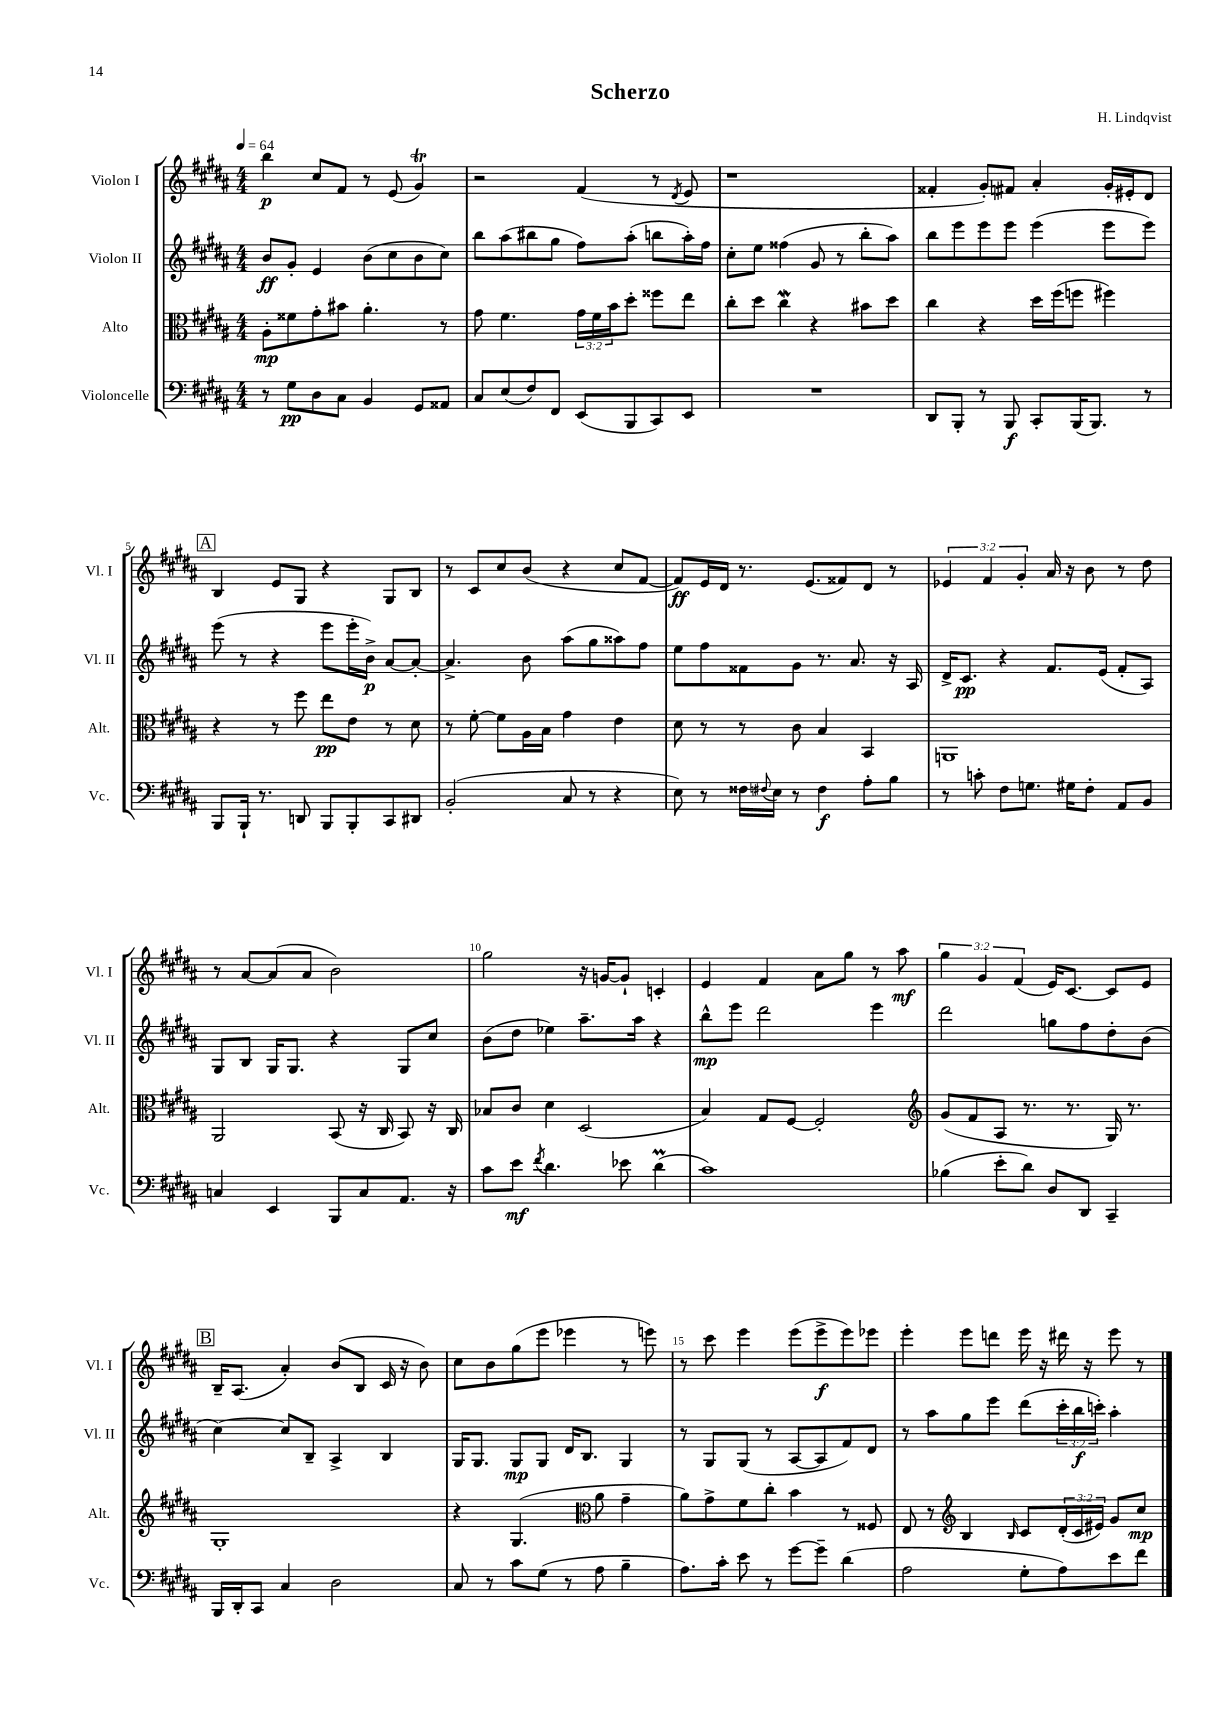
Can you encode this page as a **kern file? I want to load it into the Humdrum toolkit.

**kern	**dynam	**kern	**dynam	**kern	**dynam	**kern	**dynam
*part4	*part4	*part3	*part3	*part2	*part2	*part1	*part1
*staff4	*staff4	*staff3	*staff3	*staff2	*staff2	*staff1	*staff1
*I"Violoncelle	*	*I"Alto	*	*I"Violon II	*	*I"Violon I	*
*I'Vc.	*	*I'Alt.	*	*I'Vl. II	*	*I'Vl. I	*
*clefF4	*	*clefC3	*	*clefG2	*	*clefG2	*
*k[f#c#g#d#a#]	*	*k[f#c#g#d#a#]	*	*k[f#c#g#d#a#]	*	*k[f#c#g#d#a#]	*
*M4/4	*	*M4/4	*	*M4/4	*	*M4/4	*
*MM64	*	*MM64	*	*MM64	*	*MM64	*
=1	=1	=1	=1	=1	=1	=1	=1
8r	.	8A#'\L	mp	8b/L	ff	4bb\	p
8G#\L	pp	8f##X\	.	8g#'/J	.	.	.
8D#\	.	8g#'\	.	4e/	.	8cc#/L	.
8C#\J	.	8b#X\J	.	.	.	8f#/J	.
4BB/	.	4.a#'\	.	(8b\L	.	8r	.
.	.	.	.	8cc#\	.	(8e/	.
8GG#/L	.	.	.	8b\	.	4g#T/)	.
8AA##X/J	.	8r	.	8cc#\J)	.	.	.
=2	=2	=2	=2	=2	=2	=2	=2
8C#/L	.	8g#\	.	8bb\L	.	2r	.
(8E/	.	4.f#\	.	(8aa#\	.	.	.
8F#/)	.	.	.	8bb#X\	.	.	.
8FF#/J	.	.	.	8gg#\J	.	.	.
(8EE/L	.	24g#\LL	.	8ff#\L)	.	(4f#/	.
.	.	24f#\	.	.	.	.	.
.	.	24b\J	.	.	.	.	.
8BBB/	.	8dd#'\J	.	(8aa#'\J	.	.	.
8CC#/)	.	8ff##X\L	.	8bbn\L	.	8r	.
.	.	.	.	.	.	8qd#/	.
8EE/J	.	8ee\J	.	16aa#'\L)	.	8e/	.
.	.	.	.	16ff#\JJ	.	.	.
=3	=3	=3	=3	=3	=3	=3	=3
1r	.	8cc#'\L	.	8cc#'\L	.	1r	.
.	.	8dd#\J	.	8ee\J	.	.	.
.	.	4cc#W\	.	(4ff##X\	.	.	.
.	.	4r	.	8g#/	.	.	.
.	.	.	.	8r	.	.	.
.	.	8b#X\L	.	8bb'\L	.	.	.
.	.	8dd#\J	.	8aa#\J)	.	.	.
=4	=4	=4	=4	=4	=4	=4	=4
8DD#/L	.	4cc#\	.	8bb\L	.	4f##X'/	.
8BBB'/J	.	.	.	8eee\	.	.	.
8r	.	4r	.	8eee\	.	8g#'/L)	.
8BBB/	f	.	.	8eee\J	.	8f#X/J	.
8CC#'/L	.	16dd#\LL	.	(4eee\	.	4a#'/	.
.	.	(16ff#\J	.	.	.	.	.
(16BBB/K	.	8ffn\J	.	.	.	.	.
8.BBB/J)	.	.	.	.	.	.	.
.	.	4ff#X\)	.	8eee\L	.	16g#'/LL	.
.	.	.	.	.	.	16e#X'/J	.
8r	.	.	.	8eee\J)	.	8d#/J	.
!!LO:LB:g=z
!!LO:REH:place=s1:t=A
=5	=5	=5	=5	=5	=5	=5	=5
8BBB/L	.	4r	.	(8eee\	.	4B/	.
16BBB`/Jk	.	.	.	8r	.	.	.
8.r	.	.	.	.	.	.	.
.	.	8r	.	4r	.	8e/L	.
8DDn/	.	8ff#\	.	.	.	8G#/J	.
8BBB/L	.	8ee\L	pp	8eee\L	.	4r	.
8BBB'/	.	8e\J	.	16eee'\L	.	.	.
.	.	.	.	16b^\JJ)	p	.	.
8CC#/	.	8r	.	[8a#/L	.	8G#/L	.
8DD#X/J	.	8d#\	.	8a#'/J_	.	8B/J	.
=6	=6	=6	=6	=6	=6	=6	=6
(2BB'/	.	8r	.	4.a#^/]	.	8r	.
.	.	[8f#'\	.	.	.	8c#/L	.
.	.	8f#\L]	.	.	.	8cc#/	.
.	.	16A#\L	.	8b\	.	(8b/J	.
.	.	16B\JJ	.	.	.	.	.
8C#/	.	4g#\	.	(8aa#\L	.	4r	.
8r	.	.	.	8gg#\	.	.	.
4r	.	4e\	.	8aa##X\)	.	8cc#/L	.
.	.	.	.	8ff#\J	.	[8f#/J	.
=7	=7	=7	=7	=7	=7	=7	=7
8E\)	.	8d#\	.	8ee\L	.	8f#/L])	ff
8r	.	8r	.	8ff#\	.	16e/L	.
.	.	.	.	.	.	16d#/JJ	.
16F##X\LL	.	8r	.	8f##X\	.	8.r	.
8qqF#X/	.	.	.	.	.	.	.
16E\JJ	.	.	.	.	.	.	.
8r	.	8c#\	.	8g#\J	.	.	.
.	.	.	.	.	.	(8.e/L	.
4F#\	f	4B/	.	8.r	.	.	.
.	.	.	.	.	.	8f##X/)	.
.	.	.	.	8.a#/	.	.	.
8A#'\L	.	4BB/	.	.	.	8d#/J	.
8B\J	.	.	.	16r	.	8r	.
.	.	.	.	16A#/	.	.	.
=8	=8	=8	=8	=8	=8	=8	=8
8r	.	1AAn	.	16d#^/KL	.	6e-X/	.
.	.	.	.	8.c#/J	pp	.	.
8cn'\	.	.	.	.	.	.	.
.	.	.	.	.	.	6f#/	.
8F#\L	.	.	.	4r	.	.	.
.	.	.	.	.	.	6g#'/	.
8.Gn\J	.	.	.	.	.	.	.
.	.	.	.	8.f#/L	.	16a#/	.
16G#X\KL	.	.	.	.	.	16r	.
8F#'\J	.	.	.	.	.	8b\	.
.	.	.	.	(16e/Jk	.	.	.
8AA#/L	.	.	.	8f#'/L	.	8r	.
8BB/J	.	.	.	8A#/J)	.	8dd#\	.
!!LO:LB:g=z
=9	=9	=9	=9	=9	=9	=9	=9
4Cn/	.	2AA#/	.	8G#/L	.	8r	.
.	.	.	.	8B/J	.	[8a#/L	.
4EE/	.	.	.	16G#/KL	.	(8a#/]	.
.	.	.	.	8.G#/J	.	.	.
.	.	.	.	.	.	8a#/J	.
8BBB/L	.	(8BB/	.	4r	.	2b\)	.
8C/	.	16r	.	.	.	.	.
.	.	16C#/	.	.	.	.	.
8.AA#/J	.	8BB/)	.	8G#/L	.	.	.
.	.	16r	.	8cc#/J	.	.	.
16r	.	16C#/	.	.	.	.	.
=10	=10	=10	=10	=10	=10	=10	=10
8c#\L	.	8B-X/L	.	(8b\L	.	2gg#\	.
8e\J	mf	8c#/J	.	8dd#\J	.	.	.
8qf#/	.	.	.	.	.	.	.
4.d#\	.	4d#\	.	4ee-X\)	.	.	.
.	.	(2D#/	.	8.aa#~\L	.	16r	.
.	.	.	.	.	.	[16gn/KL	.
8e-X\	.	.	.	.	.	8g`/J]	.
.	.	.	.	16aa#\Jk	.	.	.
(4d#m\	.	.	.	4r	.	4cn'/	.
=11	=11	=11	=11	=11	=11	=11	=11
1c#)	.	4B/)	.	8bb^^\L	mp	4e/	.
.	.	.	.	8eee\J	.	.	.
.	.	8G#/L	.	2ddd#\	.	4f#/	.
.	.	[8F#/J	.	.	.	.	.
.	.	2F#'/]	.	.	.	8a#\L	.
.	.	.	.	.	.	8gg#\J	.
.	.	.	.	4eee\	.	8r	.
.	.	.	.	.	.	8aa#\	mf
=12	=12	=12	=12	=12	=12	=12	=12
*	*	*clefG2	*	*	*	*	*
(4B-X\	.	(8g#/L	.	2ddd#\	.	6gg#\	.
.	.	8f#/	.	.	.	.	.
.	.	.	.	.	.	6g#/	.
8e'\L	.	8A#/J	.	.	.	.	.
.	.	.	.	.	.	(6f#/	.
8d#\J)	.	8.r	.	.	.	.	.
8D#/L	.	.	.	8ggn\L	.	16e/KL)	.
.	.	8.r	.	.	.	[8.c#/J	.
8DD#/J	.	.	.	8ff#\	.	.	.
4CC#~/	.	16G#/)	.	8dd#'\	.	8c#/L]	.
.	.	8.r	.	.	.	.	.
.	.	.	.	(8b\J	.	8e/J	.
!!LO:LB:g=z
!!LO:REH:place=s1:t=B
=13	=13	=13	=13	=13	=13	=13	=13
16BBB/LL	.	1G#'	.	[4cc#\)	.	16B~/KL	.
16DD#'/J	.	.	.	.	.	(8.A#/J	.
8CC#/J	.	.	.	.	.	.	.
4C#/	.	.	.	8cc#/L]	.	4a#'/)	.
.	.	.	.	8B~/J	.	.	.
2D#\	.	.	.	4A#^/	.	(8b/L	.
.	.	.	.	.	.	8B/J	.
.	.	.	.	4B/	.	16c#/	.
.	.	.	.	.	.	16r	.
.	.	.	.	.	.	8b\)	.
=14	=14	=14	=14	=14	=14	=14	=14
8C#/	.	4r	.	16G#/KL	.	8cc#\L	.
.	.	.	.	8.G#/J	.	.	.
8r	.	.	.	.	.	8b\	.
8c#\L	.	(4.G#/	.	8G#/L	mp	(8gg#\	.
(8G#\J	.	.	.	8G#/J	.	8eee\J	.
8r	.	.	.	16d#/KL	.	4eee-X\	.
.	.	.	.	8.B/J	.	.	.
*	*	*clefC3	*	*	*	*	*
8A#\	.	8a#\	.	.	.	.	.
4B~\	.	4g#~\	.	4G#/	.	8r	.
.	.	.	.	.	.	8eeen\)	.
=15	=15	=15	=15	=15	=15	=15	=15
8.A#\L)	.	8a#\L)	.	8r	.	8r	.
.	.	8g#^\	.	8G#/L	.	8ccc#\	.
16c#'\Jk	.	.	.	.	.	.	.
8e\	.	8f#\	.	(8G#/J	.	4eee\	.
8r	.	8cc#'\J	.	8r	.	.	.
[8g#\L	.	4b\	.	[8A#/L	.	(8eee\L	.
8g#~\J]	.	.	.	8A#/]	.	8eee^\	f
(4d#\	.	8r	.	8f#/)	.	8eee\)	.
.	.	8F##X/	.	8d#/J	.	8eee-X\J	.
=16	=16	=16	=16	=16	=16	=16	=16
2A#\	.	8E/	.	8r	.	4eee'\	.
.	.	8r	.	8aa#\L	.	.	.
*	*	*clefG2	*	*	*	*	*
.	.	4B/	.	8gg#\	.	8eee\L	.
.	.	.	.	8eee\J	.	8dddn\J	.
.	.	16qqB/	.	.	.	.	.
8G#'\L	.	8c#/L	.	(8ddd#\L	.	16eee\	.
.	.	.	.	.	.	16r	.
8A#\)	.	(24d#'/L	.	24ccc#'\L	.	16ddd#X\	.
.	.	24c#/	.	24bb\	f	.	.
.	.	.	.	.	.	16r	.
.	.	24e#X/JJ)	.	24cccn'\JJ)	.	.	.
8e\	.	8g#/L	.	4aa#'\	.	8eee\	.
8f#\J	.	8cc#/J	mp	.	.	8r	.
==	==	==	==	==	==	==	==
*-	*-	*-	*-	*-	*-	*-	*-
